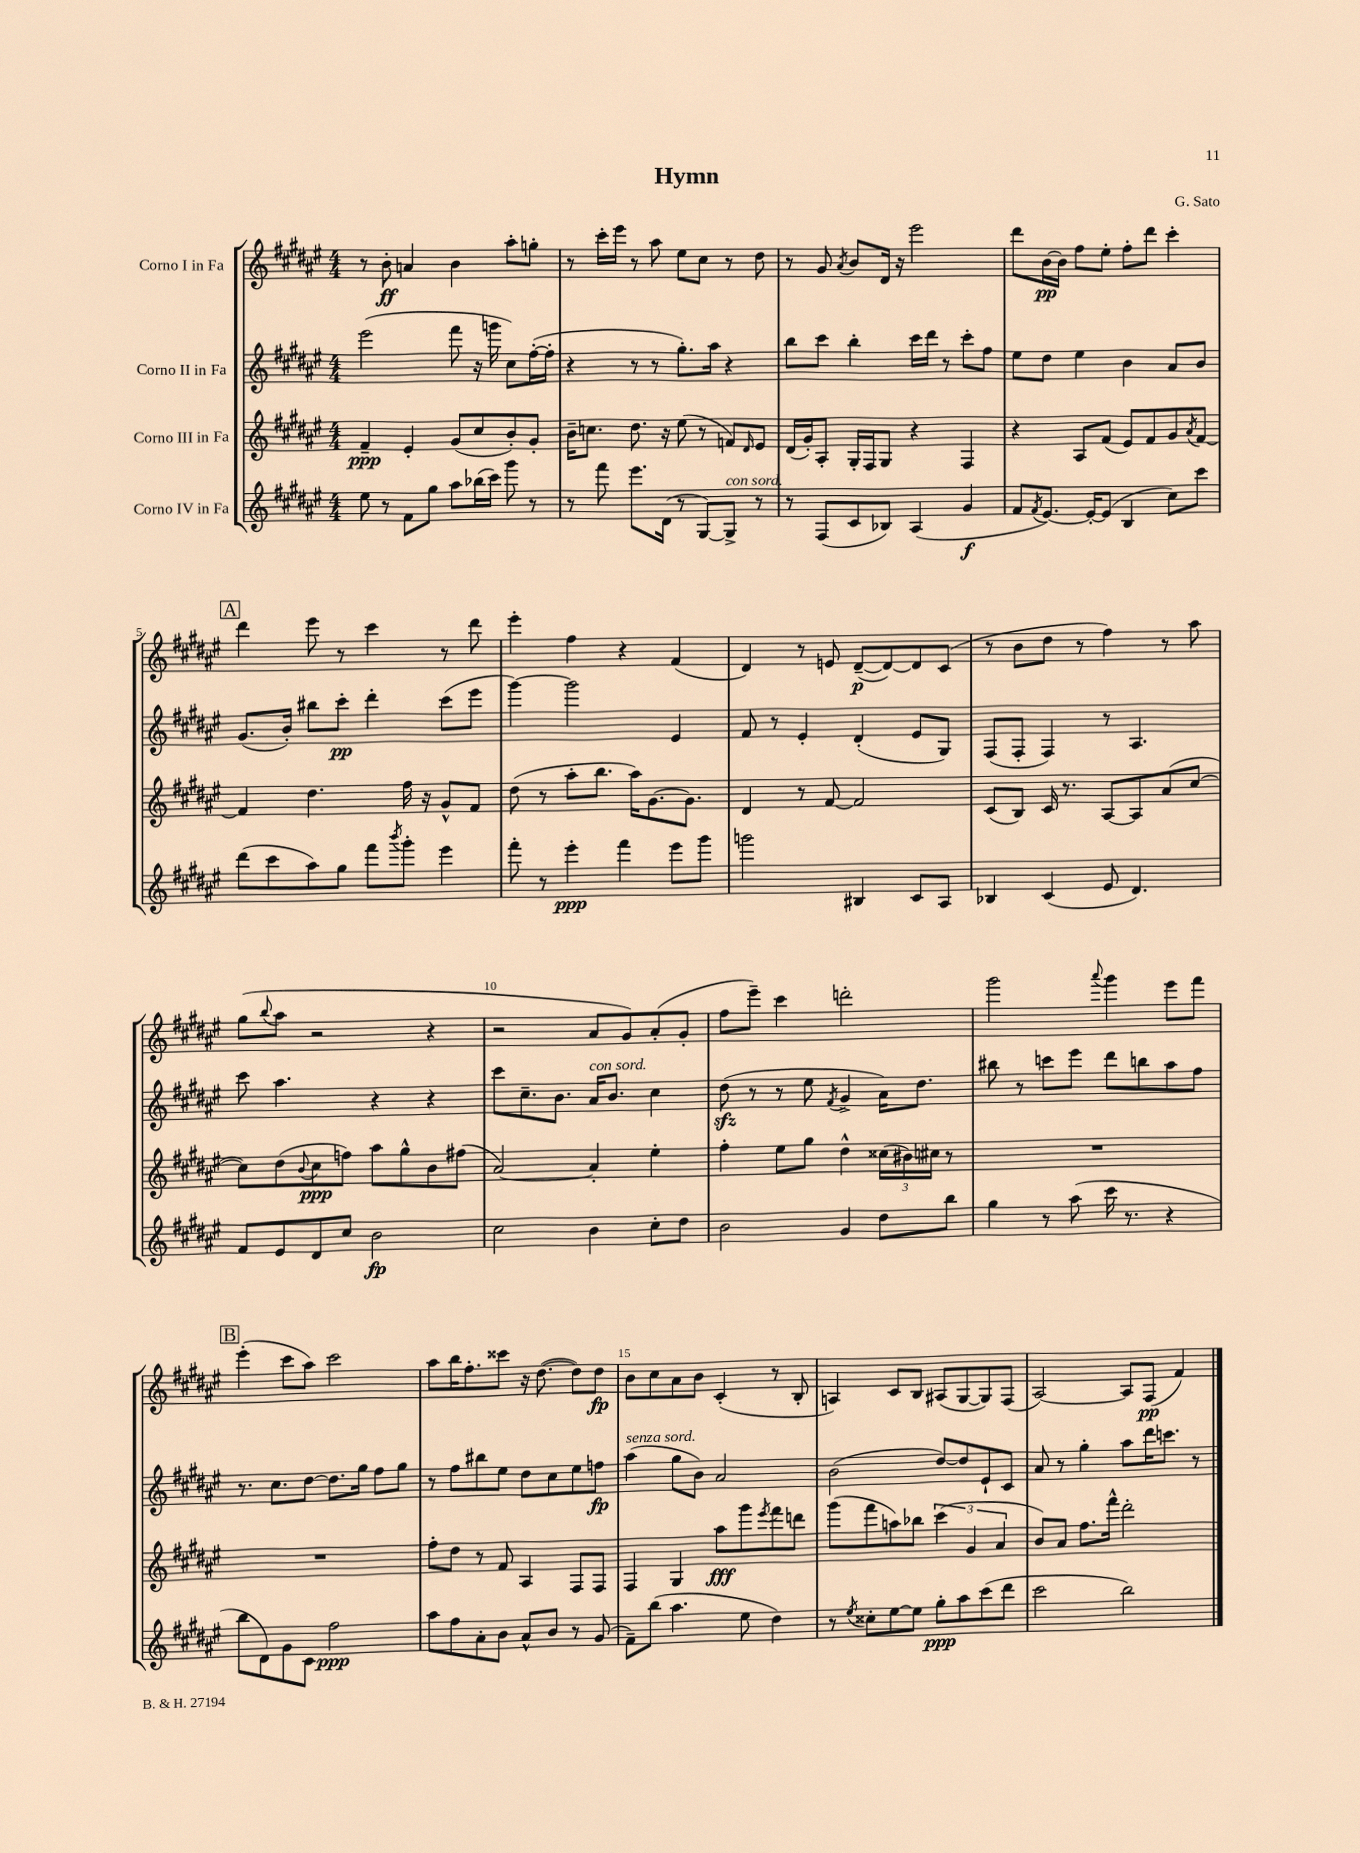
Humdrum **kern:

**kern	**kern	**kern	**kern
*staff4	*staff3	*staff2	*staff1
*clefG2	*clefG2	*clefG2	*clefG2
*k[f#c#g#d#a#e#]	*k[f#c#g#d#a#e#]	*k[f#c#g#d#a#e#]	*k[f#c#g#d#a#e#]
*M4/4	*M4/4	*M4/4	*M4/4
8ee#	4f#~	(2eee#	8r
8r	.	.	8b'
8f#	4e#'	.	4a
8gg#	.	.	.
8aa#	(8g#	8fff#	4b
(16bb-	8cc#	16r	.
16ccc#)	.	16ggg	.
8ggg#	8b')	8cc#)	8aa#'
8r	8g#'	([16ff#'	8gg'
.	.	16ff#']	.
=	=	=	=
8r	16b~	4r	8r
.	8.cc	.	.
8fff#	.	.	16ccc#'
.	.	.	16eee#
8.eee#	8.dd#	8r	8r
.	.	8r	8aa#
(16d#	16r	.	.
8r	(8ee#	8.gg#')	8ee#
[8G#)	8r	.	8cc#
.	.	16aa#	.
8G#^]	8f)	4r	8r
.	16qqd#	.	.
8r	8e#	.	8dd#
=	=	=	=
8r	(16d#	8bb	8r
.	16g#')	.	.
(8F#	8A#'	8ccc#	8g#
.	.	.	8qa#
8c#	16G#'	4bb'	8b
.	16F#	.	.
8B-)	8G#	.	16d#
.	.	.	16r
(4A#	4r	16ccc#	2eee#
.	.	16ddd#	.
.	.	8r	.
4g#	4F#	8ccc#'	.
.	.	8ff#	.
=	=	=	=
8f#	4r	8ee#	8ddd#
8qf#	.	.	.
[8.e#)	.	8dd#	[16b
.	.	.	16b]
.	8A#	4ee#	8ff#
16e#'_	.	.	.
(8e#]	(8f#	.	8ee#'
4B	8e#)	4b	8ff#'
.	8f#	.	8ddd#
8cc#)	8g#	8a#	4ccc#'
.	8qa#	.	.
8ccc#	[8f#	8b	.
=	=	=	=
(8ddd#	4f#]	(8.g#	4ddd#
8ccc#	.	.	.
.	.	16b')	.
8aa#)	4.dd#	8bb#	8eee#
8gg#	.	8ccc#'	8r
8fff#	.	4ddd#'	4ccc#
8qbbb	.	.	.
8ggg#'	16ff#	.	.
.	16r	.	.
4eee#	8g#^^	(8ccc#	8r
.	8f#	8eee#	8ddd#
=	=	=	=
8fff#'	(8dd#	[4ggg#)	4eee#'
8r	8r	.	.
4eee#'	8aa#'	2ggg#]	4ff#
.	8.bb	.	.
4fff#	.	.	4r
.	16aa#)	.	.
.	[8.g#	.	.
8eee#	.	4e#	(4f#
.	8.g#]	.	.
8ggg#	.	.	.
=	=	=	=
2ggg	4d#	8f#	4d#)
.	.	8r	.
.	8r	4e#'	8r
.	[8f#	.	8e
4B#	2f#]	(4d#'	([8d#~
.	.	.	8d#_)
8c#	.	8e#	8d#]
8A#	.	8G#)	(8c#
=	=	=	=
4B-	(8c#	(8F#	8r
.	8B)	8F#'	8b
(4c#	16c#	4F#)	8dd#
.	8.r	.	.
.	.	.	8r
8e#	[8A#	8r	4ff#)
4.d#)	8A#]	4.A#	.
.	(8a#	.	8r
.	[8cc#	.	8aa#
=	=	=	=
8f#	8cc#])	8ccc#	(8gg#
.	.	.	8qqbb
8e#	(8dd#	4.aa#	8aa#
.	8qqb	.	.
8d#	8cc#	.	2r
8cc#	8ff)	.	.
2b	8aa#	4r	.
.	8gg#^^	.	.
.	8b	4r	4r
.	(8ff#	.	.
=	=	=	=
2cc#	[2a#)	8ccc#	2r
.	.	8.cc#~	.
.	.	8.b	.
4b	4a#']	16a#	8a#
.	.	8.b	.
.	.	.	8g#)
8cc#'	4ee#'	4cc#	(8a#'
8dd#	.	.	8g#'
=	=	=	=
2b	4ff#'	(8dd#	8ff#
.	.	8r	8eee#~)
.	8ee#	8r	4ccc#
.	8gg#	8ee#	.
.	.	8qf#	.
4g#	4dd#^^	4g#^	2ddd'
8dd#	(24cc##	16a#)	.
.	24b#)	.	.
.	.	8.dd#	.
.	24cc#	.	.
8bb	8r	.	.
=	=	=	=
4gg#	1r	8bb#	2ggg#
.	.	8r	.
8r	.	8ccc	.
(8aa#	.	8eee#	.
.	.	.	8qqaaa#
16ccc#	.	8ddd#	4ggg#
8.r	.	.	.
.	.	8bb	.
4r	.	8aa#	8eee#
.	.	8ff#	8fff#
=	=	=	=
8bb	1r	8.r	(4eee#'
8d#)	.	.	.
.	.	8.cc#	.
8g#	.	.	8ccc#
8c#	.	[8dd#	8aa#)
2ff#	.	8.dd#]	2ccc#
.	.	16gg#	.
.	.	8ff#	.
.	.	8gg#	.
=	=	=	=
8aa#	8ff#'	8r	8aa#
8ff#	8dd#	8ff#	16bb
.	.	.	8.ff#'
8a#'	8r	8bb#	.
8b	8f#	8ee#	8ccc##
8a#^^	4A#	8dd#	16r
.	.	.	([8.dd#
8b	.	8cc#	.
8r	8F#	8ee#	8dd#])
(8g#	8F#	8ff	8dd#
=	=	=	=
8f#~)	4F#	(4aa#	8b
(8bb	.	.	8cc#
4.aa#	4G#	8gg#	8a#
.	.	8b)	8b
.	8aa#	2a#	(4c#'
8ee#	8ggg#	.	.
.	8qeee#	.	.
4dd#)	8fff#	.	8r
.	8ddd	.	8B'
=	=	=	=
8r	(8ggg#	(2b	4A)
8qee#	.	.	.
8cc##'	8fff#	.	.
[8ee#	8aa)	.	8c#
8ee#]	8bb-	.	8B
8gg#'	(6ccc#	[8dd#)	(8A#
8aa#	.	8dd#]	[8G#
.	6g#	.	.
(8ccc#	.	8e#`	8G#])
.	6a#	.	.
8ddd#	.	8c#	(8F#
=	=	=	=
2ccc#	8b)	8a#	[2A#)
.	8a#	8r	.
.	8.ff#	4gg#'	.
.	16fff#^^	.	.
2bb)	2ddd#'	8aa#	8A#]
.	.	16ddd#	(8F#
.	.	8.ccc	.
.	.	.	4f#)
.	.	8r	.
==	==	==	==
*-	*-	*-	*-
